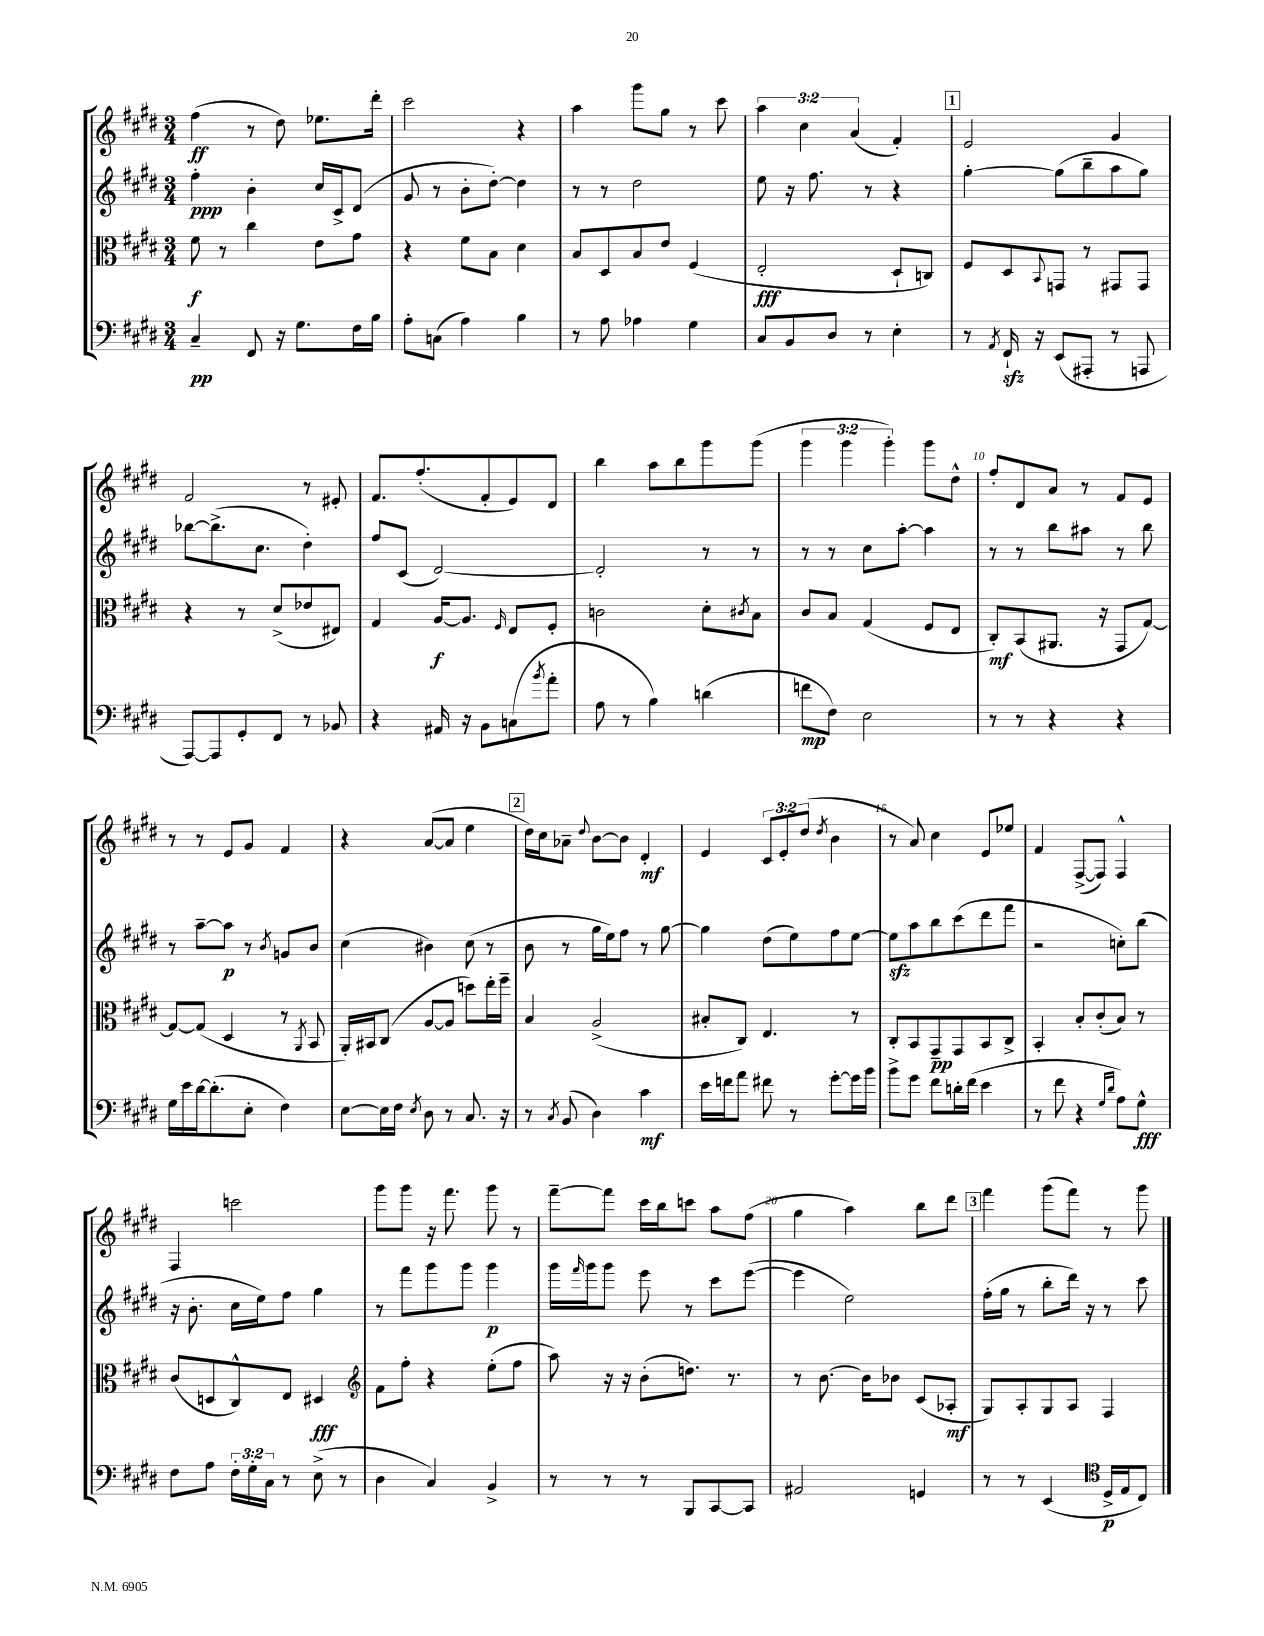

**kern	**dynam	**kern	**dynam	**kern	**dynam	**kern	**dynam
*part4	*part4	*part3	*part3	*part2	*part2	*part1	*part1
*staff4	*staff4	*staff3	*staff3	*staff2	*staff2	*staff1	*staff1
*clefF4	*	*clefC3	*	*clefG2	*	*clefG2	*
*k[f#c#g#d#]	*	*k[f#c#g#d#]	*	*k[f#c#g#d#]	*	*k[f#c#g#d#]	*
*M3/4	*	*M3/4	*	*M3/4	*	*M3/4	*
=1	=1	=1	=1	=1	=1	=1	=1
4C#~/	pp	8f#\	f	4ff#'\	ppp	(4ff#\	ff
.	.	8r	.	.	.	.	.
8FF#/	.	4cc#\	.	4b'\	.	8r	.
16r	.	.	.	.	.	8dd#\)	.
8.G#\L	.	.	.	.	.	.	.
.	.	8e\L	.	16cc#/LL	.	8.ee-X\L	.
.	.	.	.	16c#^/J	.	.	.
16F#\L	.	8g#\J	.	(8d#/J	.	.	.
16B\JJ	.	.	.	.	.	16ddd#'\Jk	.
=2	=2	=2	=2	=2	=2	=2	=2
8A'\L	.	4r	.	8g#/	.	2ccc#\	.
(8Cn\J	.	.	.	8r	.	.	.
4A\)	.	8f#\L	.	8b'\L	.	.	.
.	.	8B\J	.	[8dd#'\J)	.	.	.
4B\	.	4d#\	.	4dd#\]	.	4r	.
=3	=3	=3	=3	=3	=3	=3	=3
8r	.	8B/L	.	8r	.	4aa\	.
8A\	.	8D#/	.	8r	.	.	.
4A-X\	.	8B/	.	2dd#\	.	8ggg#\L	.
.	.	8e/J	.	.	.	8gg#\J	.
4G#\	.	(4F#/	.	.	.	8r	.
.	.	.	.	.	.	8ccc#\	.
=4	=4	=4	=4	=4	=4	=4	=4
8C#/L	.	2E'/	fff	8ee\	.	6aa\	.
8BB/	.	.	.	16r	.	.	.
.	.	.	.	.	.	6cc#\	.
.	.	.	.	8.ff#\	.	.	.
8D#/J	.	.	.	.	.	.	.
.	.	.	.	.	.	(6a/	.
8r	.	.	.	8r	.	.	.
4E'\	.	8D#`/L	.	4r	.	4f#'/)	.
.	.	8Cn/J)	.	.	.	.	.
!!LO:REH:place=s1:t=1
=5	=5	=5	=5	=5	=5	=5	=5
8r	.	8F#/L	.	[4gg#'\	.	2e/	.
8qAA/	.	.	.	.	.	.	.
16FF#zz`/	.	8D#/	.	.	.	.	.
16r	.	.	.	.	.	.	.
.	.	8qqBB/	.	.	.	.	.
(8EE/L	.	8GGn/J	.	(8gg#\L]	.	.	.
8AAA#X'/J	.	8r	.	8bb~\	.	.	.
8r	.	8GG#X/L	.	8aa\	.	4g#/	.
8AAAn/	.	8GG#/J	.	8gg#\J)	.	.	.
!!LO:LB:g=z
=6	=6	=6	=6	=6	=6	=6	=6
[8AAA/L)	.	4r	.	[8bb-X\L	.	2f#/	.
8AAA/]	.	.	.	(8.bb-^\]	.	.	.
8GG#'/	.	8r	.	.	.	.	.
.	.	.	.	8.cc#\J	.	.	.
8FF#/J	.	(8d#^/L	.	.	.	.	.
8r	.	8e-X/	.	4dd#'\)	.	8r	.
8BB-X/	.	8E#X/J)	.	.	.	8e#X'/	.
=7	=7	=7	=7	=7	=7	=7	=7
4r	.	4G#/	.	8ff#/L	.	8.f#/L	.
.	.	.	.	(8c#/J	.	.	.
.	.	.	.	.	.	(8.ff#'/	.
16AA#X/	.	[16A/KL	f	[2d#/)	.	.	.
16r	.	8.A/J]	.	.	.	.	.
8BB\L	.	.	.	.	.	8f#'/	.
.	.	16qqF#/	.	.	.	.	.
(8Cn\	.	8E/L	.	.	.	8e/)	.
8qb/	.	.	.	.	.	.	.
8a'\J	.	8F#'/J	.	.	.	8d#/J	.
=8	=8	=8	=8	=8	=8	=8	=8
8A\	.	2cn\	.	2d#'/]	.	4bb\	.
8r	.	.	.	.	.	.	.
4B\)	.	.	.	.	.	8aa\L	.
.	.	.	.	.	.	8bb\	.
(4dn\	.	8d#'\L	.	8r	.	8ggg#\	.
.	.	8qc#X/	.	.	.	.	.
.	.	8B\J	.	8r	.	(8ggg#\J	.
=9	=9	=9	=9	=9	=9	=9	=9
8fn\L	mp	8c#/L	.	8r	.	6ggg#\	.
8F#\J)	.	8B/J	.	8r	.	.	.
.	.	.	.	.	.	6ggg#\	.
2E\	.	(4G#/	.	8cc#\L	.	.	.
.	.	.	.	.	.	6ggg#'\)	.
.	.	.	.	[8aa'\J	.	.	.
.	.	8F#/L	.	4aa\]	.	8ggg#\L	.
.	.	8E/J	.	.	.	8dd#^^\J	.
=10	=10	=10	=10	=10	=10	=10	=10
8r	.	8C#'/L)	mf	8r	.	8ff#'/L	.
8r	.	(8BB/	.	8r	.	8d#/	.
4r	.	8.AA#X/J	.	8bb\L	.	8a/J	.
.	.	.	.	8aa#X\J	.	8r	.
.	.	16r	.	.	.	.	.
4r	.	8GG#/L	.	8r	.	8f#/L	.
.	.	[8G#/J)	.	8bb\	.	8e/J	.
!!LO:LB:g=z
=11	=11	=11	=11	=11	=11	=11	=11
16G#\LL	.	8G#/L_	.	8r	.	8r	.
16e\	.	.	.	.	.	.	.
[16d#\J	.	(8G#/J]	.	[8aa~\L	.	8r	.
(8.d#'\]	.	.	.	.	.	.	.
.	.	4D#/	.	8aa\J]	p	8e/L	.
8E'\J	.	.	.	8r	.	8g#/J	.
.	.	.	.	8qb/	.	.	.
4F#\)	.	8r	.	8gn/L	.	4f#/	.
.	.	8qAA/	.	.	.	.	.
.	.	8BB/	.	8b/J	.	.	.
=12	=12	=12	=12	=12	=12	=12	=12
[8E\L	.	16AA'/LL)	.	(4cc#\	.	4r	.
.	.	16BB#X/J	.	.	.	.	.
16E\L]	.	(8C#/J	.	.	.	.	.
16F#\JJ	.	.	.	.	.	.	.
8qE/	.	.	.	.	.	.	.
8D#\	.	[8A/L	.	4b#X\)	.	([8a/L	.
8r	.	8A/J]	.	.	.	8a/J]	.
8.C#/	.	8ddn\L)	.	(8cc#\	.	4ee\	.
.	.	16ee'\L	.	8r	.	.	.
16r	.	16ff#~\JJ	.	.	.	.	.
!!LO:REH:place=s1:t=2
=13	=13	=13	=13	=13	=13	=13	=13
8r	.	4B/	.	8b\	.	16dd#\LL)	.
.	.	.	.	.	.	16cc#\J	.
8qC#/	.	.	.	.	.	.	.
(8BB/	.	.	.	8r	.	8a-X~\J	.
.	.	.	.	.	.	8qqdd#/	.
4D#\)	.	(2A^/	.	16gg#\LL	.	[8b\L	.
.	.	.	.	16ee\J)	.	.	.
.	.	.	.	8ff#\J	.	8b\J]	.
4c#\	mf	.	.	8r	.	4d#'/	mf
.	.	.	.	[8gg#\	.	.	.
=14	=14	=14	=14	=14	=14	=14	=14
16e\LL	.	8B#X'/L	.	4gg#\]	.	4e/	.
16fn\J	.	.	.	.	.	.	.
8a\J	.	8C#/J)	.	.	.	.	.
8f#X\	.	4.E/	.	(8dd#\L	.	12c#/L	.
.	.	.	.	.	.	12e'/	.
8r	.	.	.	8ee\)	.	.	.
.	.	.	.	.	.	(12dd#/J	.
.	.	.	.	.	.	8qdd#/	.
[8g#'\L	.	.	.	8ff#\	.	4b\	.
16g#\L]	.	8r	.	[8ee\J	.	.	.
16b\JJ	.	.	.	.	.	.	.
=15	=15	=15	=15	=15	=15	=15	=15
8b^\L	.	8C#'/L	.	8eezz\L]	.	8r	.
8g#\J	.	8BB/	.	8aa\	.	8a/)	.
8f#\L	.	8GG#~/	pp	8bb\	.	4cc#\	.
16dn'\L	.	8GG#/	.	(8ccc#\	.	.	.
(16f#\JJ	.	.	.	.	.	.	.
4e\	.	8BB/	.	8ddd#\	.	8e/L	.
.	.	8C#^/J	.	8fff#\J	.	8ee-X/J	.
=16	=16	=16	=16	=16	=16	=16	=16
8r	.	4BB'/	.	2r	.	4f#/	.
8f#\	.	.	.	.	.	.	.
4r	.	8B'/L	.	.	.	([8F#^/L	.
.	.	(8c#'/	.	.	.	8F#/J])	.
16qqG#/LL	.	.	.	.	.	.	.
16qqd#/JJ	.	.	.	.	.	.	.
8A\L)	.	8B/J)	.	8ccn'\L)	.	4F#^^/	.
8G#^^\J	fff	8r	.	(8bb\J	.	.	.
!!LO:LB:g=z
=17	=17	=17	=17	=17	=17	=17	=17
8F#\L	.	(8c#/L	.	16r	.	4F#/	.
.	.	.	.	8.b'\	.	.	.
8A\J	.	8Dn/	.	.	.	.	.
24F#'\LL	.	8C#^^/)	.	16cc#\LL	.	2cccn\	.
24G#'\	.	.	.	.	.	.	.
.	.	.	.	16ee\J)	.	.	.
24C#\JJ	.	.	.	.	.	.	.
8r	.	8E/J	.	8ff#\J	.	.	.
(8E^\	.	4D#X/	fff	4gg#\	.	.	.
8r	.	.	.	.	.	.	.
=18	=18	=18	=18	=18	=18	=18	=18
*	*	*clefG2	*	*	*	*	*
4D#\	.	8f#\L	.	8r	.	8ggg#\L	.
.	.	8ff#'\J	.	8fff#\L	.	8ggg#\J	.
4C#/)	.	4r	.	8ggg#\	.	16r	.
.	.	.	.	.	.	8.fff#\	.
.	.	.	.	8ggg#\J	.	.	.
4BB^/	.	(8ee'\L	.	4ggg#\	p	8ggg#\	.
.	.	8ff#\J	.	.	.	8r	.
=19	=19	=19	=19	=19	=19	=19	=19
8r	.	8aa\)	.	16ggg#\LL	.	[8fff#~\L	.
.	.	.	.	16qqfff#/	.	.	.
.	.	.	.	16ggg#\J	.	.	.
8r	.	16r	.	8ggg#\J	.	8fff#\J]	.
.	.	16r	.	.	.	.	.
8r	.	(8b'\L	.	8eee\	.	16ccc#\LL	.
.	.	.	.	.	.	16bb\J	.
8BBB/L	.	8.ddn\J)	.	8r	.	8cccn\J	.
[8CC#/	.	.	.	8ccc#\L	.	8aa\L	.
.	.	8.r	.	.	.	.	.
8CC#/J]	.	.	.	([8eee\J	.	(8ff#\J	.
=20	=20	=20	=20	=20	=20	=20	=20
2AA#X/	.	8r	.	4eee\]	.	4gg#\	.
.	.	[8.b\	.	.	.	.	.
.	.	.	.	2ee\)	.	4aa\)	.
.	.	16b\KL]	.	.	.	.	.
.	.	8b-X\J	.	.	.	.	.
4GGn/	.	(8c#/L	.	.	.	8bb\L	.
.	.	8A-X'/J	mf	.	.	8ddd#\J	.
!!LO:REH:place=s1:t=3
=21	=21	=21	=21	=21	=21	=21	=21
8r	.	8G#/L)	.	(16ff#'\LL	.	4fff#\	.
.	.	.	.	16gg#\JJ	.	.	.
8r	.	8A'/	.	8r	.	.	.
(4EE/	.	8G#/	.	8bb'\L	.	(8ggg#\L	.
.	.	8A/J	.	16ddd#\Jk)	.	8fff#\J)	.
.	.	.	.	16r	.	.	.
*clefC4	*	*	*	*	*	*	*
16D#^/LL	p	4F#/	.	8r	.	8r	.
16E/J	.	.	.	.	.	.	.
8C#/J)	.	.	.	8ccc#\	.	8ggg#\	.
==	==	==	==	==	==	==	==
*-	*-	*-	*-	*-	*-	*-	*-
